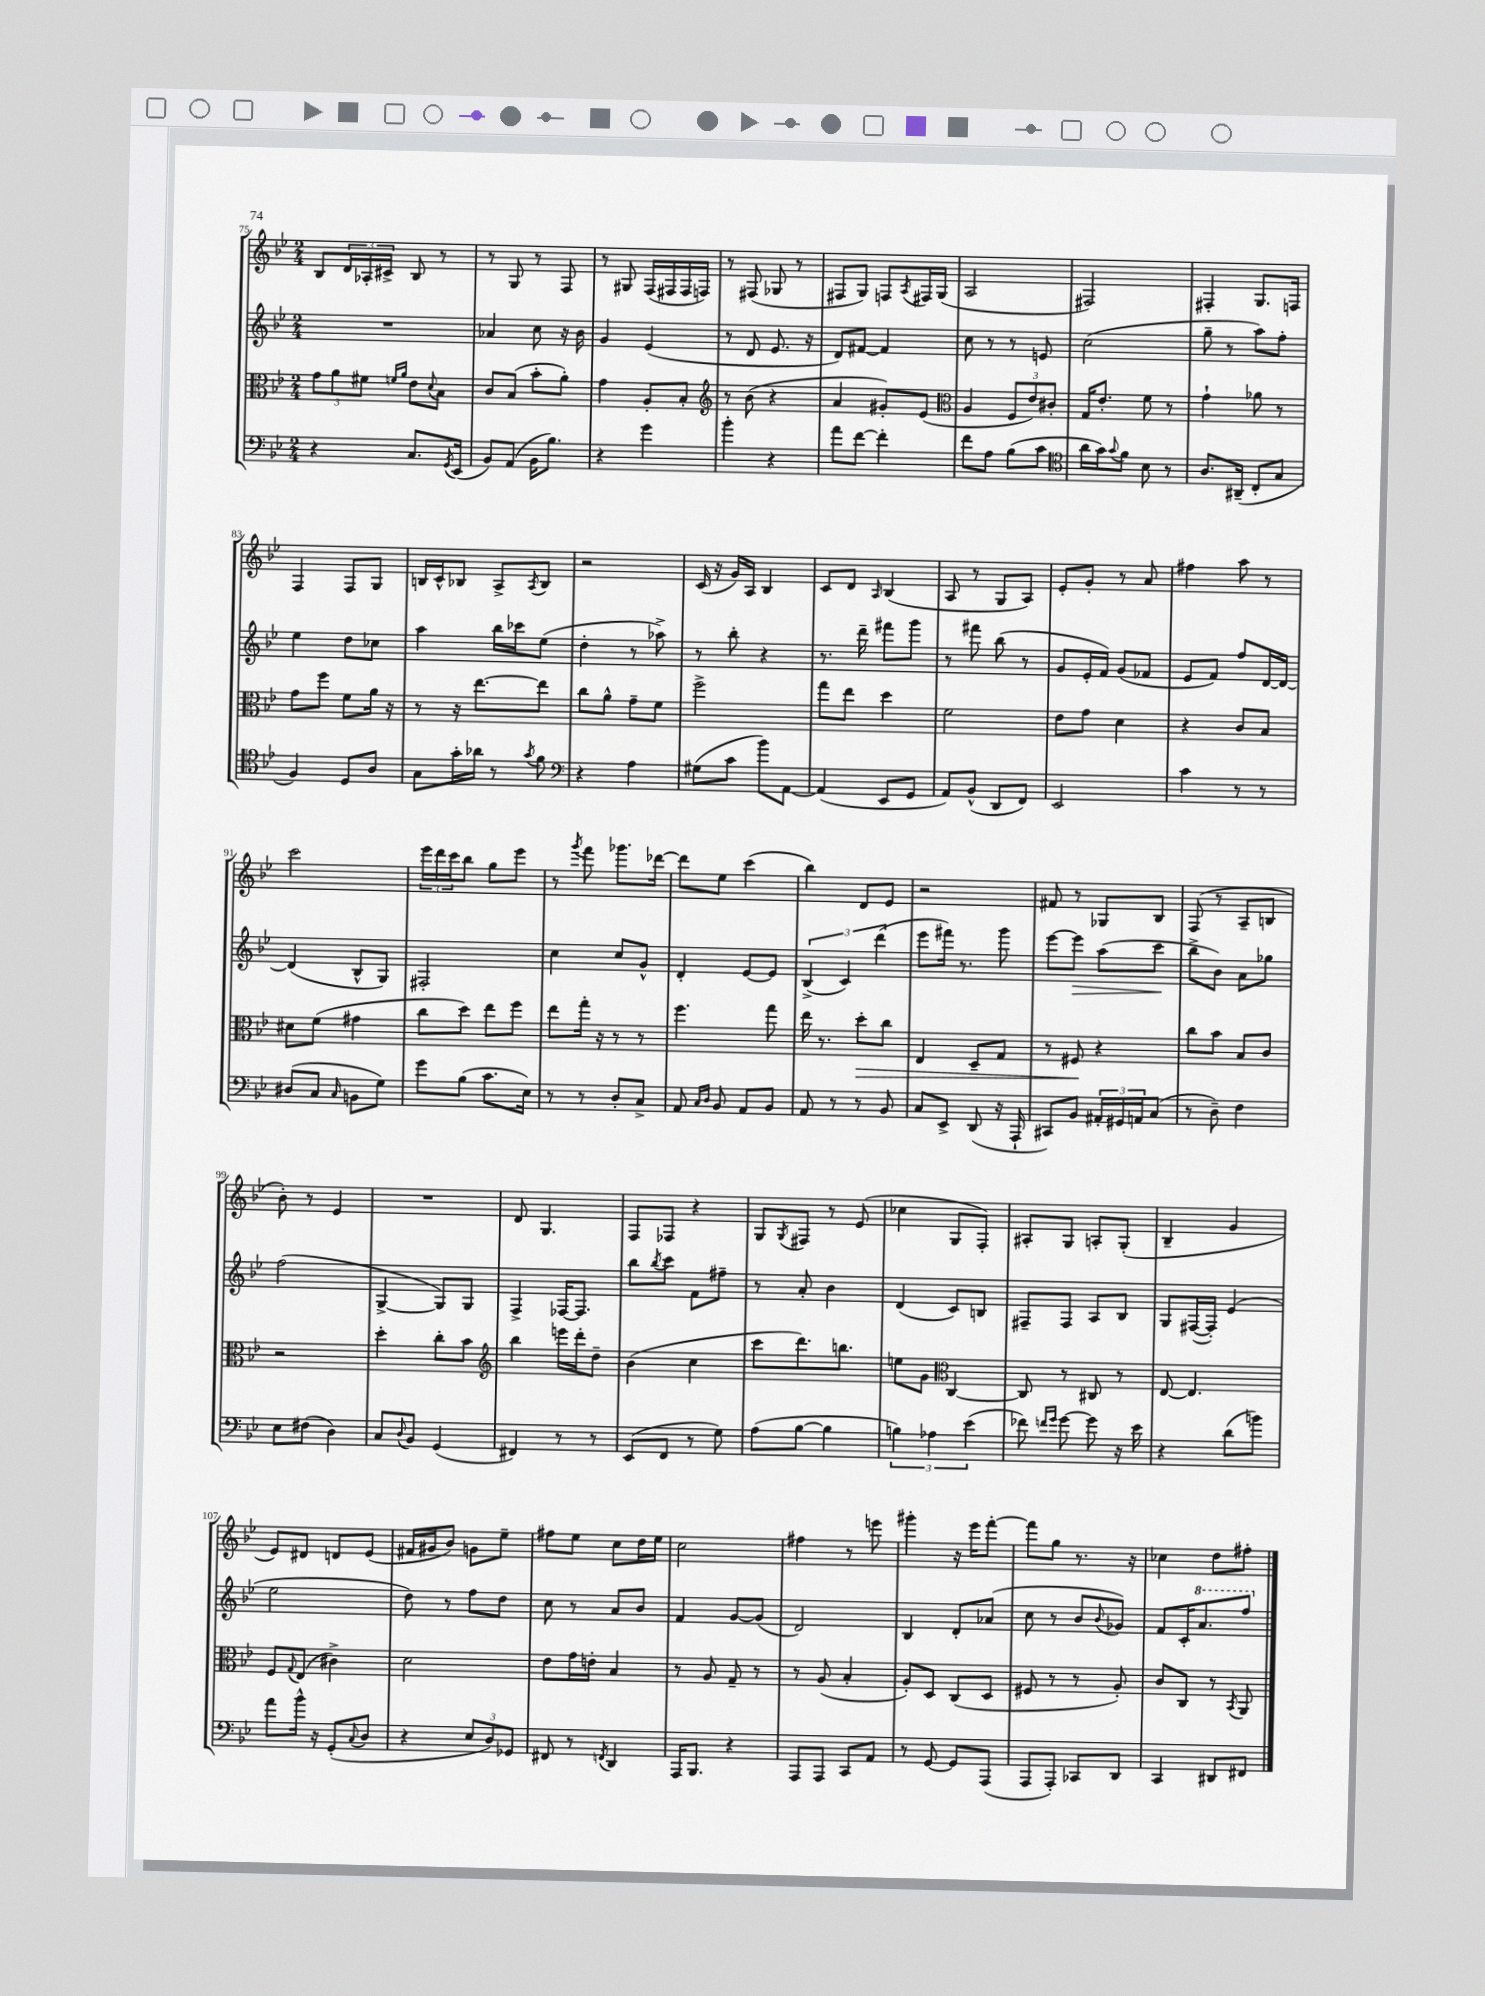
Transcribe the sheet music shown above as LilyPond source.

<<
\new StaffGroup <<
\new Staff = "s0" {
    \clef treble \key bes \major \numericTimeSignature \time 2/4
    bes8 \tuplet 3/2 { d'16 aes16-. cis'16-> } bes8 r8 |
    r8 g8 r8 f8 |
    r8 gis8 f16( fis16 fis16 f16) |
    r8 fis8( ges8 r8 |
    fis8 g8) f8 \acciaccatura { a8 } fis16 g16( |
    a2 |
    fis2) |
    fis4-. g8. f16 |
    f4 f8 g8 |
    b16 c'16-^ bes8 a8-> \acciaccatura { a8 } bes8 |
    r2 |
    c'16( r16 g'16) a16 bes4 |
    c'8 d'8 \grace { a16 } bes4( |
    a8 r8 g8 a8) |
    ees'8-. g'8-. r8 a'8 |
    fis''4 a''8 r8 |
    c'''2 |
    \tuplet 3/2 { ees'''16 d'''16 c'''16 } bes''8 g''8 ees'''8 |
    r8 \acciaccatura { g'''8 } f'''8 ges'''8. des'''16~ |
    des'''8 ees''8 c'''4( |
    bes''4) d'8 ees'8 |
    r2 |
    fis'8 r8 ges8 bes8 |
    f8( r8 a8-- b8 |
    bes'8-.) r8 ees'4 |
    R2 |
    d'8 g4. |
    f8 fes8 r4 |
    g8 \acciaccatura { g8 } fis8 r8 ees'8( |
    ces''4 g8 f8-.) |
    ais8-. g8 a8-. g8-.( |
    bes4-- g'4 |
    ees'8) dis'8 d'8 ees'8( |
    fis'16 gis'16 bes'8) g'8 ees''8-- |
    fis''8 ees''8 c''8 d''16 ees''16 |
    c''2 |
    fis''4 r8 e'''8 |
    gis'''4-. r16 ees'''16 f'''8~-. |
    f'''8 g''8 r8. r16 |
    ces''4 d''8 fis''8-. \bar "|." |
}
\new Staff = "s1" {
    \clef treble \key bes \major \numericTimeSignature \time 2/4
    R2 |
    aes'4 c''8 r16 bes'16 |
    g'4 ees'4( |
    r8 d'8 ees'8. r16 |
    d'8) fis'8~ fis'4 |
    c''8 r8 r8 e'8 |
    c''2( |
    g''8-- r8 a''8) f''8-. |
    ees''4 d''8 ces''8 |
    a''4 bes''16 ces'''16 ees''8( |
    d''4-. r8 aes''8->) |
    r8 bes''8-. r4 |
    r8. d'''16-- fis'''8 g'''8 |
    r8 fis'''8 bes''8( r8 |
    g'8 ees'16-. f'16) g'8( fes'8 |
    ees'8 f'8) f''8 d'16~ d'16~ |
    d'4( bes8-^ g8) |
    fis2-. |
    c''4 c''8 g'8-^ |
    d'4-. ees'8~ ees'8 |
    \tuplet 3/2 { bes4->( c'4) d'''4( } |
    ees'''8 fis'''16) r8. g'''8 |
    ees'''8~ ees'''8\> a''8( c'''8\! |
    bes''8-> bes'8) a'8 ges''8 |
    f''2( |
    g4~-> g8) g8 |
    f4-> fes16~ fes8. |
    bes''8 \acciaccatura { bes''8 } c'''8 f'8 fis''8-- |
    r8 a'8-. bes'4 |
    d'4( c'8) b8 |
    fis8-- fis8 a8 bes8 |
    g8 fis16~( fis16-.) ees'4( |
    ees''2 |
    d''8) r8 f''8 d''8 |
    c''8 r8 a'8 bes'8 |
    f'4 g'8~ g'8( |
    d'2) |
    bes4 d'8-. aes'8( |
    c''8 r8 bes'8 \appoggiatura { bes'8 } ges'8) |
    f'8 c'16-. \ottava #1 a''8. f'''8 \ottava #0 \bar "|." |
}
\new Staff = "s2" {
    \clef alto \key bes \major \numericTimeSignature \time 2/4
    \tuplet 3/2 { g'8 a'8 fis'8 } \grace { f'16 a'16 } ees'8 \appoggiatura { d'8 } bes8 |
    c'8 bes8( bes'8-. a'8-.) |
    g'4 a8-. bes8-. |
    \clef treble r8 bes'8( r4 |
    a'4 gis'8-.) ees'8( |
    \clef alto a4 \tuplet 3/2 { f8 ees'8) cis'8-. } |
    g16 ees'8.-. f'8 r8 |
    g'4-! aes'8 r8 |
    g'8 f''8 f'8 a'16 r16 |
    r8 r16 ees''8.~ ees''8 |
    c''8 a'8-^ g'8-- f'8 |
    f''2-> |
    g''8 ees''8 d''4 |
    f'2 |
    ees'8 g'8 d'4 |
    r4 c'8 bes8 |
    dis'8 f'8( gis'4 |
    c''8 d''8) ees''8 f''8 |
    ees''8 g''16-. r16 r8 r8 |
    f''4. g''8 |
    ees''16 r8. d''8-.\> c''8 |
    ees4 d8-- g8 |
    r8 fis8\! r4 |
    c''8 bes'8 bes8 c'8 |
    r2 |
    d''4-. c''8-. bes'8 |
    \clef treble bes''4 e'''16 d'''16-. d''8-- |
    bes'4( c''4 |
    c'''8 d'''8.) b''8. |
    e''8 g'8 \clef alto c4~ |
    c8 r8 cis8 r8 |
    ees8~ ees4. |
    f8 \appoggiatura { g8 } ees8( cis'4->) |
    d'2 |
    ees'8 g'16 e'16-. bes4 |
    r8 a8 g8-- r8 |
    r8 a8( bes4-. |
    a8-.) d8 c8( d8 |
    fis8 r8 r8 a8-.) |
    c'8 c8 r8 \acciaccatura { bes,8 } a,8 \bar "|." |
}
\new Staff = "s3" {
    \clef bass \key bes \major \numericTimeSignature \time 2/4
    r4 c8. \acciaccatura { g,8 } ees,16( |
    bes,8) a,8( bes,16 bes8.) |
    r4 g'4 |
    bes'4-. r4 |
    a'8 f'8~ f'4-. |
    f'8 a8 bes8( c'8 |
    \clef tenor a'16 g'16) \appoggiatura { g'8 } f'8 bes8 r8 |
    a8. ais,16--( c8-. g8 |
    f4) d8 a8 |
    g8 g'16-. aes'16 r8 \acciaccatura { g'8 } f'8 |
    \clef bass r4 a4 |
    gis8( c'8 bes'8) a,8~ |
    a,4( ees,8 g,8 |
    a,8) bes,8-^( d,8 f,8) |
    ees,2 |
    c'4 r8 r8 |
    dis8( c8 \grace { c16 } b,8 g8) |
    g'8 bes8( c'8. ees16) |
    r8 r8 d8-. c8-> |
    a,8 \grace { c16 d16 } bes,8 a,8 bes,8 |
    a,8 r8 r8 bes,8 |
    c8 ees,8-> d,8( r16 a,,16-! |
    cis,8) bes,8 \tuplet 3/2 { ais,16-. gis,16 a,16 } c8( |
    r8 d8--) f4 |
    ees8 fis8( d4) |
    c8 \appoggiatura { d8 } bes,8 g,4( |
    fis,4) r8 r8 |
    ees,8( f,8 r8 g8) |
    a8( bes8~ bes4 |
    \tuplet 3/2 { b4) aes4 ees'4( } |
    fes'8) \grace { f'16 g'16 } g'8~ g'8 r16 ees'16 |
    r4 d'8( b'8) |
    a'8 bes'16-^ r16 g,8-.( \appoggiatura { c8 } d8 |
    r4 \tuplet 3/2 { ees8 d8) ges,8 } |
    fis,8 r8 \acciaccatura { f,8 } d,4 |
    a,,16 bes,,8. r4 |
    a,,8 a,,8 c,8 a,8 |
    r8 g,8~ g,8 a,,8( |
    a,,8 a,,8-.) ces,8 d,8 |
    c,4 dis,8 fis,8 \bar "|." |
}
>>
>>
\layout { \context { \Score currentBarNumber = #75 } }
